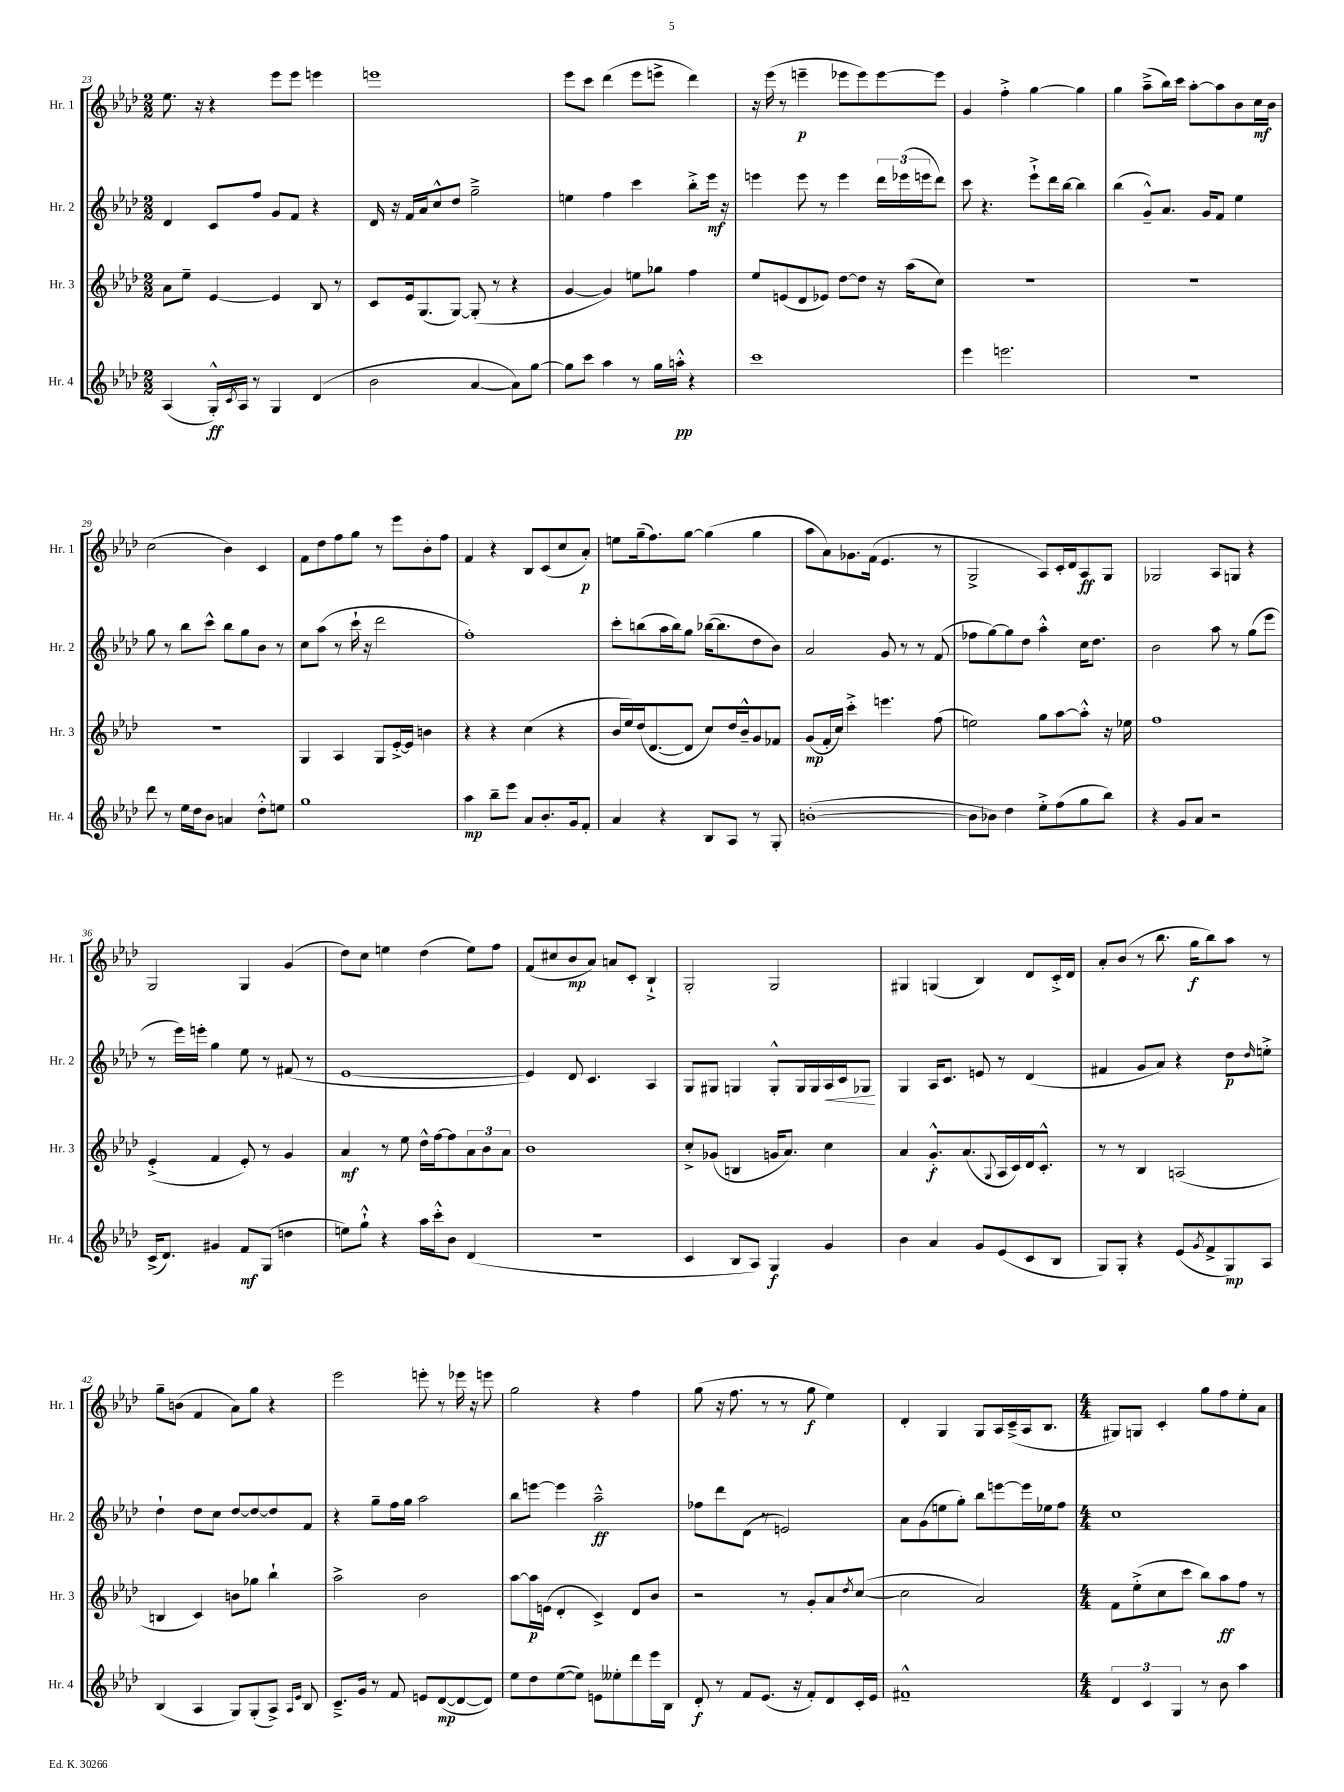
<<
\new StaffGroup <<
\new Staff = "s0" \with { instrumentName = "Hr. 1" shortInstrumentName = "Hr. 1" } {
    \clef treble \key aes \major \numericTimeSignature \time 2/2
    ees''8. r16 r4 ees'''8 ees'''8 e'''4 |
    e'''1 |
    ees'''8 c'''8 des'''4( ees'''8 e'''8-> des'''4) |
    r16 ees'''16( r8 e'''4--\p ees'''8 ees'''8) ees'''8~ ees'''8 |
    g'4 f''4-.-> g''4~ g''4 |
    g''4 aes''8--->( bes''16) c'''16 aes''8~-. aes''8 bes'8 c''16\mf bes'16 |
    c''2( bes'4) c'4 |
    f'8 des''8 f''8 g''8 r8 ees'''8 bes'8-. f''8 |
    f'4 r4 bes8 c'8( c''8 aes'8-.\p) |
    e''8 g''16--( f''8.) g''8~ g''4( g''4 |
    aes''8 aes'8) ges'8. f'16( ees'4. r8 |
    g2-> aes8) c'16-. des'16 aes8\ff g8 |
    ges2 aes8 g8 r4 |
    g2 g4 g'4( |
    des''8) c''8 e''4 des''4( e''8) f''8 |
    f'8( cis''8 bes'8\mp aes'8) a'8 c'8-. bes4-!-> |
    g2-. g2 |
    gis4 g4( bes4) des'8 c'16-.-> des'16 |
    aes'8-. bes'8( r8 bes''8. g''16\f bes''8) aes''8 r8 |
    g''8-- b'8( f'4 aes'8) g''8 r4 |
    ees'''2 e'''8-. r8 ees'''16 r16 e'''8 |
    g''2 r4 f''4 |
    g''8( r16 f''8. r8 r8 g''8\f ees''4) |
    des'4-. g4 g8 aes16 c'16--->( aes16 bes8. |
    \numericTimeSignature \time 4/4 gis8) g8 c'4-. g''8 f''8 ees''8-. aes'8 \bar "|." |
}
\new Staff = "s1" \with { instrumentName = "Hr. 2" shortInstrumentName = "Hr. 2" } {
    \clef treble \key aes \major \numericTimeSignature \time 2/2
    des'4 c'8 f''8 g'8 f'8 r4 |
    des'16 r16 f'16 aes'16 c''8-^ des''8 g''2---> |
    e''4 f''4 c'''4 bes''8-.-> ees'''16\mf r16 |
    e'''4 e'''8 r8 e'''4 \tuplet 3/2 { des'''16 ees'''16( e'''16 } des'''8) |
    c'''8 r4. ees'''8-!-> des'''16 bes''16~ bes''4 |
    bes''4( g'8---^) aes'8. g'16 f'8 ees''4 |
    g''8 r8 bes''8 c'''8-^ bes''8 g''8 bes'8 r8 |
    c''8 aes''8( r8 c'''16-! r16 des'''2 |
    f''1-.) |
    c'''8-. b''8( aes''16 b''16) g''8 bes''16~( bes''8. des''8 bes'8) |
    aes'2 g'8 r8 r8 f'8( |
    fes''8 g''8~) g''8 des''8 aes''4-.-^ c''16 des''8. |
    bes'2 aes''8 r8 g''8( ees'''8 |
    r8 ees'''16) e'''16-. g''4 ees''8 r8 fis'8( r8 |
    ees'1~ |
    ees'4) des'8 c'4. aes4 |
    g8 gis8 g4 g8-.-^ g16 g16 aes16\< c'16 ges8\! |
    g4 aes16 c'8. e'8 r8 des'4( |
    fis'4 g'8 aes'8) r4 des''8\p \grace { des''16 } e''8-.-> |
    des''4-! des''8 c''8 des''8~ des''8~ des''8 f'8 |
    r4 g''8-- f''16 g''16 aes''2 |
    bes''8 e'''8~ e'''4 aes''2---^\ff |
    fes''8 des'''8 des'8( r8 e'2) |
    aes'8 g'8( e''8 g''8-.) bes''8 e'''8~ e'''16 ees''16 f''8 |
    \numericTimeSignature \time 4/4 c''1 \bar "|." |
}
\new Staff = "s2" \with { instrumentName = "Hr. 3" shortInstrumentName = "Hr. 3" } {
    \clef treble \key aes \major \numericTimeSignature \time 2/2
    aes'8 ees''8-- ees'4~ ees'4 bes8 r8 |
    c'8 ees'16 g8.( g8~) g8-.( r8 r4 |
    g'4~ g'4) e''8 ges''8 f''4 |
    ees''8 e'8( des'8 ees'8) des''8~ des''8 r16 aes''16( c''8) |
    R1 |
    R1 |
    R1 |
    g4 aes4 g8 ees'16~-.-> ees'16 b'4 |
    r4 r4 c''4( r4 |
    bes'16 ees''16) des''16( des'8.~ des'8 c''8) des''16 bes'16---^ g'8 fes'8 |
    g'8\mp( f'16-. c''16) c'''4-.-> e'''4. f''8( |
    e''2) g''8 aes''8~ aes''8-.-^ r16 ees''16 |
    f''1 |
    ees'4-.->( f'4 ees'8-.) r8 g'4 |
    aes'4\mf r8 ees''8 des''16-^ f''16~ f''8 \tuplet 3/2 { aes'8 bes'8 aes'8 } |
    bes'1 |
    c''8-.-> ges'8( b4 g'16 aes'8.) c''4 |
    aes'4 g'8.-.-^\f aes'8.( \appoggiatura { g8 } aes16 c'16) des'16 c'8.-.-^ |
    r8 r8 bes4 a2( |
    b4 c'4) b'8 ges''8 bes''4-! |
    aes''2-> bes'2 |
    aes''8~ aes''16\p e'16( des'4-. c'4->) des'8 bes'8 |
    r2 r8 g'8-. aes'8 \acciaccatura { des''8 } c''8~( |
    c''2 aes'2) |
    \numericTimeSignature \time 4/4 f'8 ees''8-.->( c''8 c'''8 bes''8) aes''8\ff f''8 r8 \bar "|." |
}
\new Staff = "s3" \with { instrumentName = "Hr. 4" shortInstrumentName = "Hr. 4" } {
    \clef treble \key aes \major \numericTimeSignature \time 2/2
    aes4( g16-.-^\ff) \acciaccatura { c'8 } aes16 r8 g4 des'4( |
    bes'2 aes'4~ aes'8) g''8~ |
    g''8 c'''8 aes''4 r8 g''16 a''16-.-^\pp r4 |
    c'''1 |
    ees'''4 e'''2. |
    R1 |
    des'''8 r8 ees''16 des''16 bes'8 a'4 des''8-.-^ e''8 |
    g''1 |
    aes''4\mp bes''8-- ees'''8 aes'8 bes'8.-. g'16 f'8-. |
    aes'4 r4 bes8 aes8 r8 g8-. |
    b'1~-.( |
    b'8 bes'8) des''4 ees''8-.-> f''8( g''8 bes''8) |
    r4 g'8 aes'8 r2 |
    c'16->( des'8.) gis'4 f'8\mf g8( d''4 |
    e''8) g''8-!-^ r4 aes''16 c'''16-.-^ bes'8 des'4( |
    R1 |
    c'4 bes8 aes8) g4\f g'4 |
    bes'4 aes'4 g'8 ees'8( c'8 bes8 |
    g8) g8-. r4 ees'8( \acciaccatura { g'8 } f'8-> g8\mp) aes8 |
    bes4( aes4 g8) g8-.( aes8->) \grace { aes16 ees'16 } bes8 |
    c'8.---> g'16 r8 f'8 e'8 des'8~\mp( des'8~ des'8) |
    ees''8 des''8 ees''8~( ees''8) e'8 eeses''8-. des'''8 ees'''16 bes16 |
    des'8-.\f r8 f'8 ees'8.( r16 f'8-.) des'8 c'16-. ees'16 |
    fis'1---^ |
    \numericTimeSignature \time 4/4 \tuplet 3/2 { des'4 c'4 g4 } r8 bes'8 aes''4 \bar "|." |
}
>>
>>
\layout { \context { \Score currentBarNumber = #23 } }
